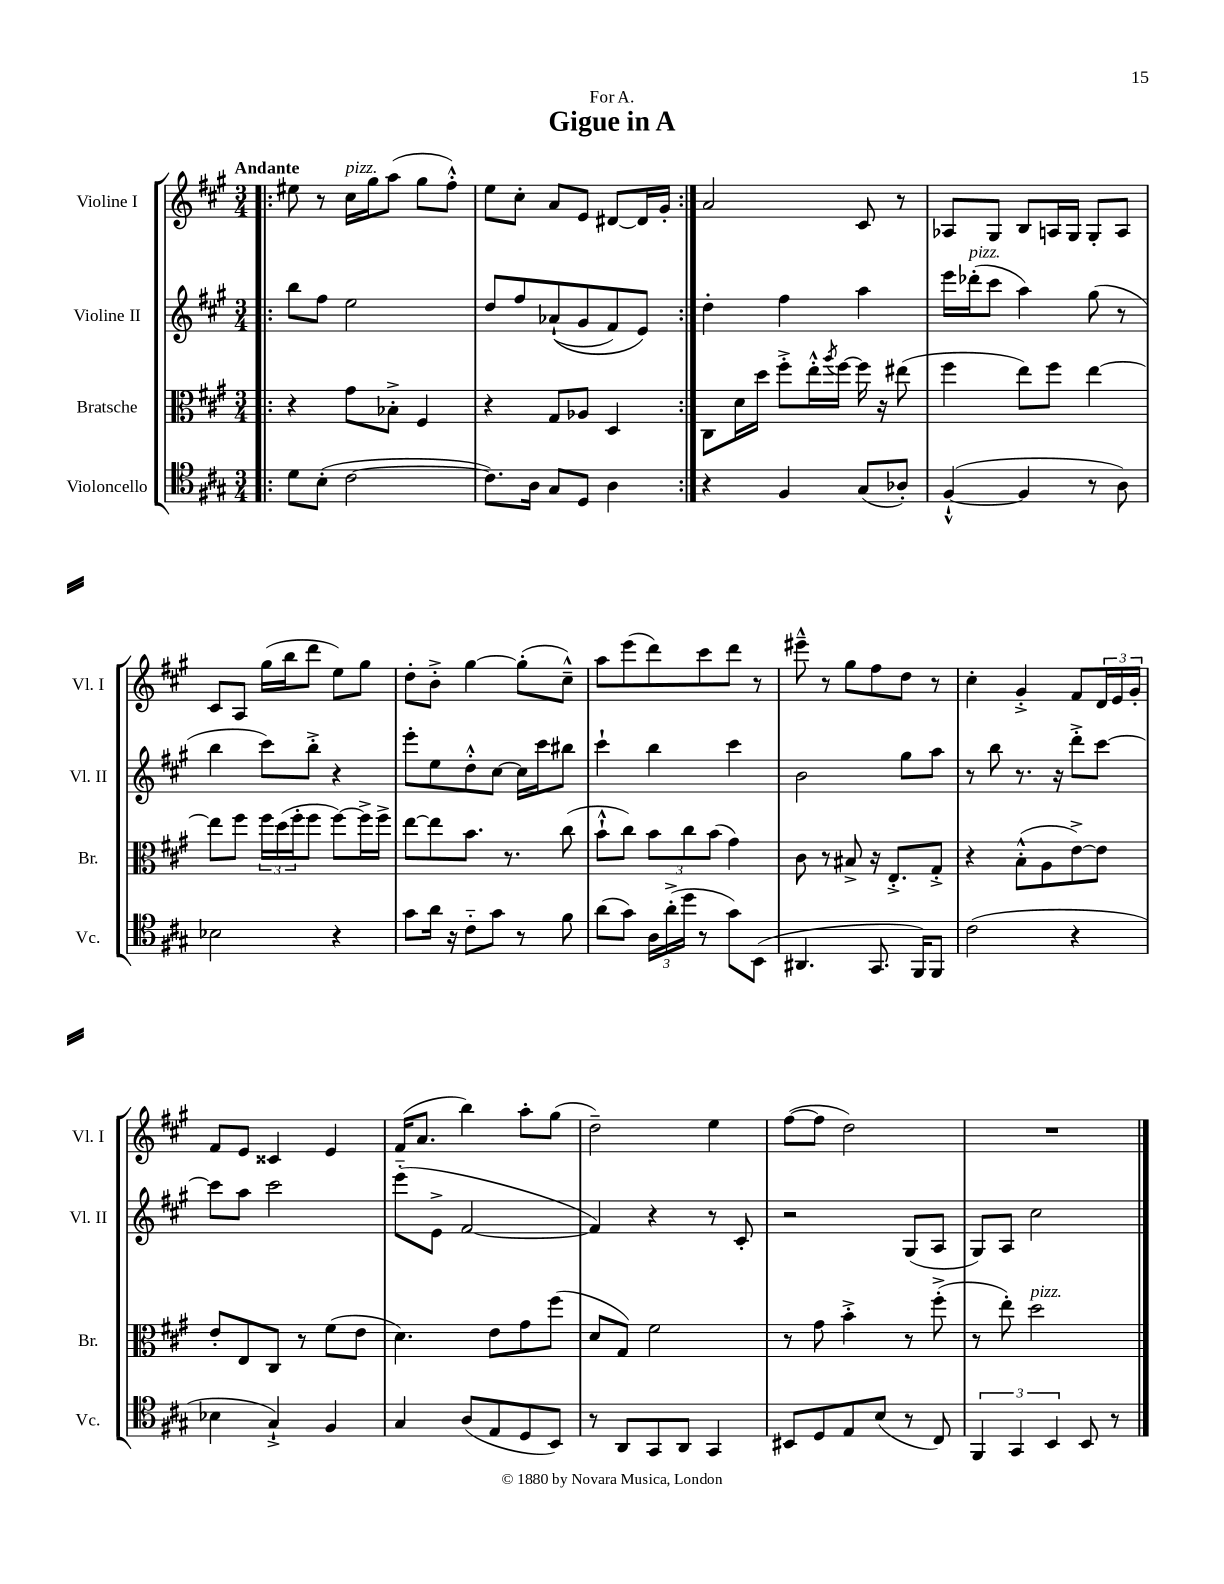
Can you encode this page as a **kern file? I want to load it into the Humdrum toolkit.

**kern	**kern	**kern	**kern
*staff4	*staff3	*staff2	*staff1
*clefC4	*clefC3	*clefG2	*clefG2
*k[f#c#g#]	*k[f#c#g#]	*k[f#c#g#]	*k[f#c#g#]
*M3/4	*M3/4	*M3/4	*M3/4
=!|:	=!|:	=!|:	=!|:
8d\L	4r	8bb\L	8ee#\
(8B'\J	.	8ff#\J	8r
[2c#\	8g#\L	2ee\	16cc#\LL
.	.	.	16gg#\J
.	8B-'^\J	.	(8aa\J
.	4F#/	.	8gg#\L
.	.	.	8ff#'^^\J)
=	=	=	=
8.c#\]L)	4r	8dd/L	8ee\L
.	.	8ff#/	8cc#'\J
16A\Jk	.	.	.
8G#/L	8G#/L	&((8a-`/	8a/L
8D/J	8A-/J	8g#/	8e/J
4A\	4D/	8f#/)	[8d#/L
.	.	8e/J&)	16d#/]L
.	.	.	16g#'/JJ
=:|!	=:|!	=:|!	=:|!
4r	8C#\L	4dd'\	2a/
.	16d\L	.	.
.	16dd\JJ	.	.
4F#/	8ff#'^\L	4ff#\	.
.	16ee'^^\L	.	.
.	8qaa/	.	.
.	[16ff#\JJ	.	.
(8G#/L	16ff#\]	4aa\	8c#/
.	16r	.	.
8A-'/J)	(8ee#\	.	8r
=	=	=	=
([4F#`^^/	4ff#\	16eee\LL	8A-/L
.	.	(16ddd-'\J	.
.	.	8ccc#\J	8G#/J
4F#/]	8ee\L)	4aa\)	8B/L
.	8ff#\J	.	16A/L
.	.	.	16G#/JJ
8r	[4ee\	(8gg#\	8G#'/L
8A\)	.	8r	8A/J
=	=	=	=
2B-\	8ee\]L	4bb\	8c#/L
.	8ff#\J	.	8A/J
.	24ff#\LL	8ccc#\L)	(16gg#\LL
.	(24dd\	.	.
.	.	.	16bb\J
.	24ff#'\J	.	.
.	8ff#\J	8bb'^\J	8ddd\J
4r	[8ff#\L)	4r	8ee\L)
.	16ff#^\]L	.	8gg#\J
.	16ff#^\JJ	.	.
=	=	=	=
8g#\L	[8ee\L	8eee'\L	8dd'\L
16a\Jk	8ee\]	8ee\	8b'^\J
16r	.	.	.
8c#'~\L	8.b\J	8dd'^^\	[4gg#\
8g#\J	.	[8cc#\J	.
.	8.r	.	.
8r	.	16cc#\]LL	(8gg#'\]L
.	.	16ccc#\J	.
8f#\	(8cc#\	8bb#\J	8cc#~^^\J)
=	=	=	=
(8a\L	8b`^^\L	4ccc#`\	8aa\L
8g#\J)	8cc#\J)	.	(8eee\
24A\LL	12b\L	4bb\	8ddd\)
(24a'^\	.	.	.
24dd\JJ	12cc#\	.	.
8r	.	.	8ccc#\
.	(12b\J	.	.
8g#\L)	4g#\)	4ccc#\	8ddd\J
(8BB\J	.	.	8r
=	=	=	=
4.AA#/	8c#\	2b\	8eee#~^^\
.	8r	.	8r
.	8B#^/	.	8gg#\L
8.GG#/	16r	.	8ff#\
.	8.E'^/L	.	.
.	.	8gg#\L	8dd\J
16FF#/LK)	.	.	.
8FF#/J	8G#'^/J	8aa\J	8r
=	=	=	=
(2c#\	4r	8r	4cc#'\
.	.	8bb\	.
.	(8B'^^\L	8.r	4g#'^/
.	8A\	.	.
.	.	16r	.
4r	[8e^\)	8ddd'^\L	8f#/L
.	8e\]J	[8ccc#\J	24d/L
.	.	.	24e/
.	.	.	24g#'/JJ
=	=	=	=
4B-\	8e'/L	8ccc#\]L	8f#/L
.	8E/	8aa\J	8e/J
4G#`^/)	8C#/J	2ccc#\	4c##/
.	8r	.	.
4F#/	(8f#\L	.	4e/
.	8e\J	.	.
=	=	=	=
4G#/	4.d\)	(8eee'~\L	(16f#/LK
.	.	.	8.a/J
.	.	8e^\J	.
(8A/L	.	[2f#/	4bb\)
8E/	8e\L	.	.
8D/	8g#\	.	8aa'\L
8BB/J)	(8ff#\J	.	(8gg#\J
=	=	=	=
8r	8d/L	4f#/])	2dd~\)
8AA/L	8G#/J)	.	.
8GG#/	2f#\	4r	.
8AA/J	.	.	.
4GG#/	.	8r	4ee\
.	.	8c#'/	.
=	=	=	=
8BB#/L	8r	2r	([8ff#\L
8D/	8g#\	.	8ff#\]J
8E/	4b'^\	.	2dd\)
(8B/J	.	.	.
8r	8r	(8G#/L	.
8C#/)	(8ff#'^\	8A/J	.
=	=	=	=
6FF#/	8r	8G#/L)	2.r
.	8ee'\)	8A/J	.
6GG#/	.	.	.
.	2dd\	2cc#\	.
6BB/	.	.	.
8BB/	.	.	.
8r	.	.	.
==	==	==	==
*-	*-	*-	*-
